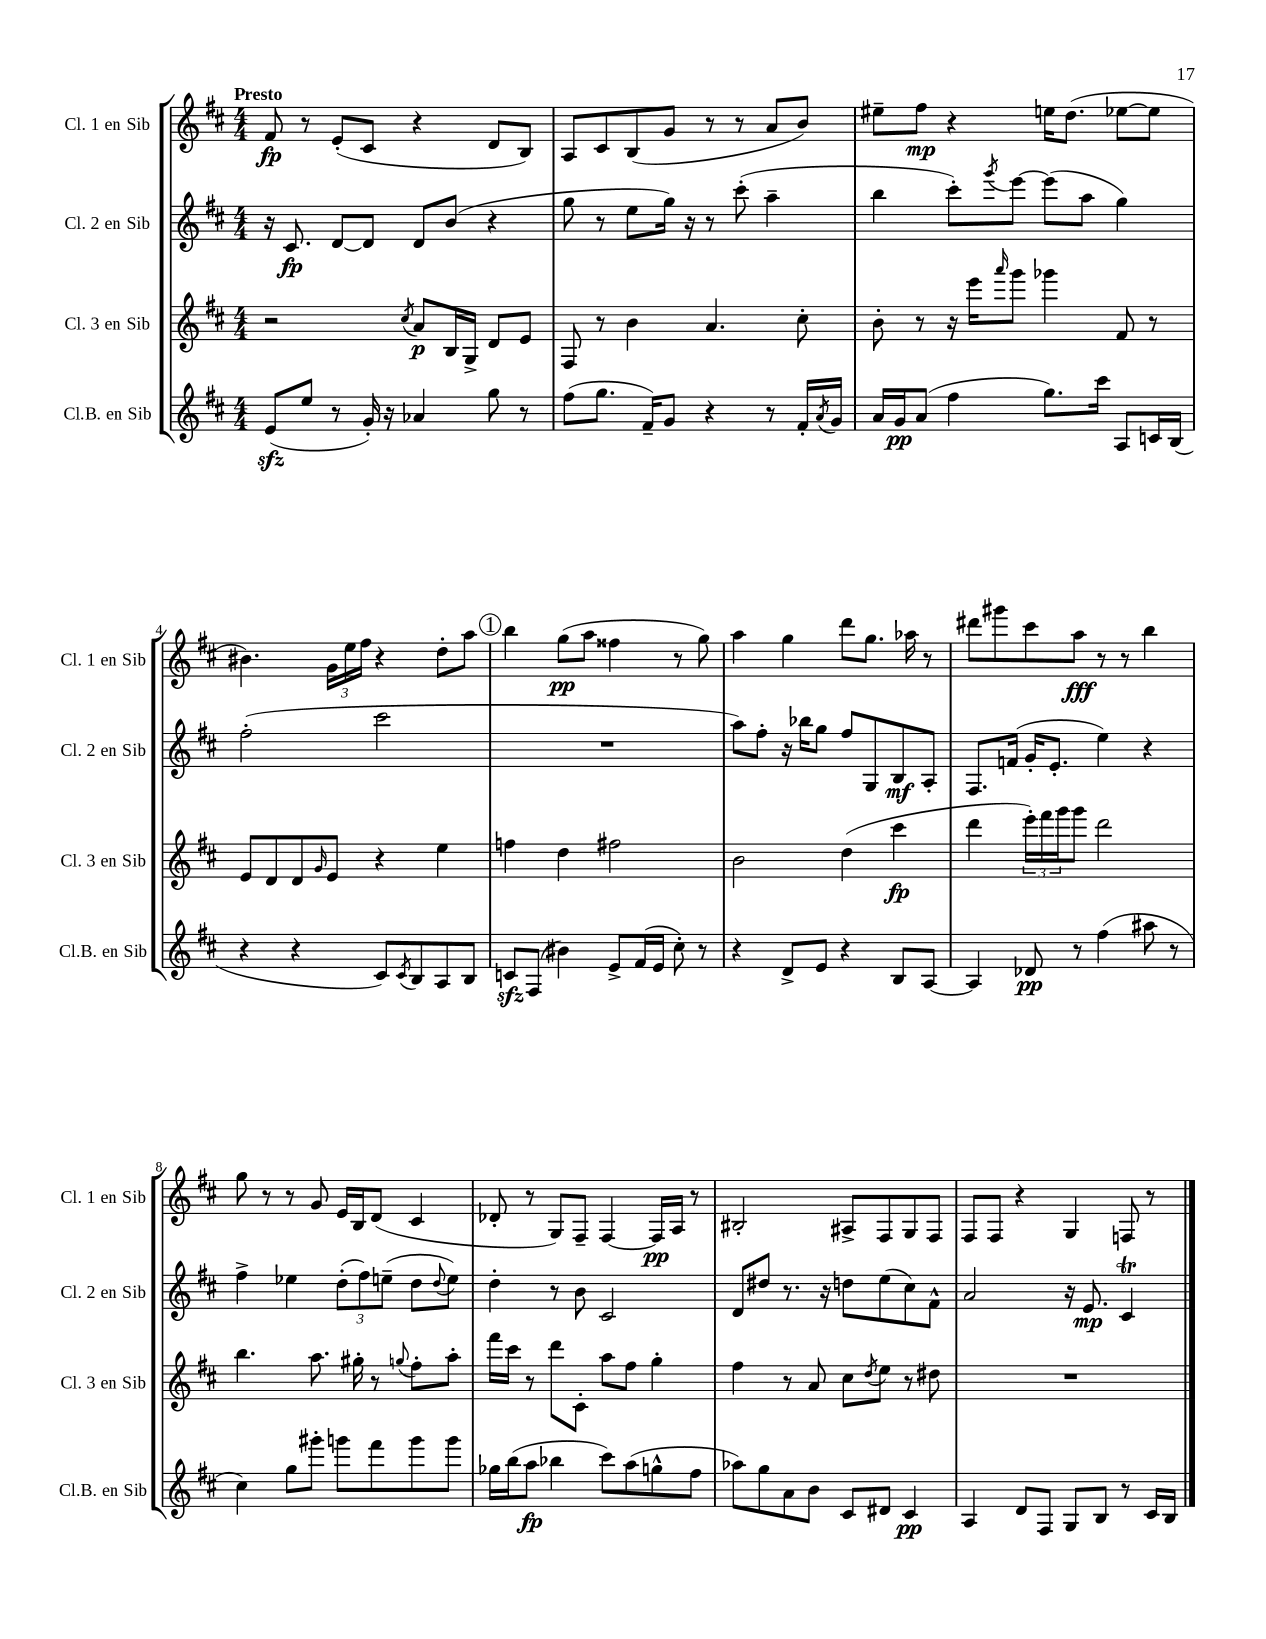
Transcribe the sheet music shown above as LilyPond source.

<<
\new StaffGroup <<
\new Staff = "s0" \with { instrumentName = "Cl. 1 en Sib" shortInstrumentName = "Cl. 1 en Sib" } {
    \clef treble \key d \major \numericTimeSignature \time 4/4 \tempo "Presto"
    fis'8\fp r8 e'8-.( cis'8 r4 d'8 b8) |
    a8 cis'8 b8( g'8 r8 r8 a'8 b'8) |
    eis''8-- fis''8\mp r4 e''16 d''8.( ees''8~ ees''8 |
    bis'4.) \tuplet 3/2 { g'16 e''16 fis''16 } r4 d''8-. a''8 |
    \mark \markup { \circle "1" } b''4 g''8\pp( a''8 fisis''4 r8 g''8) |
    a''4 g''4 d'''8 g''8. aes''16 r8 |
    dis'''8 gis'''8 cis'''8 a''8\fff r8 r8 b''4 |
    g''8 r8 r8 g'8 e'16 b16 d'8( cis'4 |
    des'8-. r8 g8) fis8-- fis4~ fis16\pp a16 r8 |
    bis2-. ais8-> fis8 g8 fis8 |
    fis8 fis8 r4 g4 f8 r8 \bar "|." |
}
\new Staff = "s1" \with { instrumentName = "Cl. 2 en Sib" shortInstrumentName = "Cl. 2 en Sib" } {
    \clef treble \key d \major \numericTimeSignature \time 4/4
    r16 cis'8.\fp d'8~ d'8 d'8 b'8( r4 |
    g''8 r8 e''8 g''16) r16 r8 cis'''8-.( a''4-- |
    b''4 cis'''8-.) \acciaccatura { g'''8 } e'''8~ e'''8( a''8 g''4) |
    fis''2-.( cis'''2 |
    \mark \markup { \circle "1" } R1 |
    a''8) fis''8-. r16 bes''16 g''8 fis''8 g8 b8\mf a8-. |
    fis8. f'16( g'16-. e'8.-. e''4) r4 |
    fis''4-> ees''4 \tuplet 3/2 { d''8-.( fis''8) e''8--( } d''8 \appoggiatura { d''8 } e''8) |
    d''4-. r8 b'8 cis'2 |
    d'8 dis''8 r8. r16 d''8 e''8( cis''8) fis'8-^ |
    a'2 r16 e'8.\mp cis'4\trill \bar "|." |
}
\new Staff = "s2" \with { instrumentName = "Cl. 3 en Sib" shortInstrumentName = "Cl. 3 en Sib" } {
    \clef treble \key d \major \numericTimeSignature \time 4/4
    r2 \acciaccatura { cis''8 } a'8\p b16 g16-> d'8 e'8 |
    fis8 r8 b'4 a'4. cis''8-. |
    b'8-. r8 r16 e'''16 \grace { a'''16 } g'''8 ges'''4 fis'8 r8 |
    e'8 d'8 d'8 \grace { g'16 } e'8 r4 e''4 |
    \mark \markup { \circle "1" } f''4 d''4 fis''2 |
    b'2 d''4( cis'''4\fp |
    d'''4 \tuplet 3/2 { e'''16-.) fis'''16 g'''16 } g'''8 d'''2 |
    b''4. a''8. gis''16-. r8 \appoggiatura { g''8 } fis''8-. a''8-. |
    fis'''16 cis'''16 r8 d'''8 cis'8-. a''8 fis''8 g''4-. |
    fis''4 r8 a'8 cis''8 \acciaccatura { d''8 } e''8 r8 dis''8 |
    R1 \bar "|." |
}
\new Staff = "s3" \with { instrumentName = "Cl.B. en Sib" shortInstrumentName = "Cl.B. en Sib" } {
    \clef treble \key d \major \numericTimeSignature \time 4/4
    e'8\sfz( e''8 r8 g'16-.) r16 aes'4 g''8 r8 |
    fis''8( g''8. fis'16--) g'8 r4 r8 fis'16-. \acciaccatura { a'8 } g'16 |
    a'16 g'16\pp a'8( fis''4 g''8.) cis'''16 a8 c'16 b16( |
    r4 r4 cis'8) \acciaccatura { cis'8 } b8 a8 b8 |
    \mark \markup { \circle "1" } c'8\sfz fis8( bis'4) e'8-> fis'16( e'16 cis''8-.) r8 |
    r4 d'8-> e'8 r4 b8 a8~ |
    a4 des'8\pp r8 fis''4( ais''8 r8 |
    cis''4) g''8 gis'''8-. g'''8 fis'''8 g'''8 g'''8 |
    ges''16 b''16( a''8\fp bes''4 cis'''8) a''8( g''8-^ fis''8 |
    aes''8) g''8 a'8 b'8 cis'8 dis'8 cis'4\pp |
    a4 d'8 fis8 g8 b8 r8 cis'16 b16 \bar "|." |
}
>>
>>
